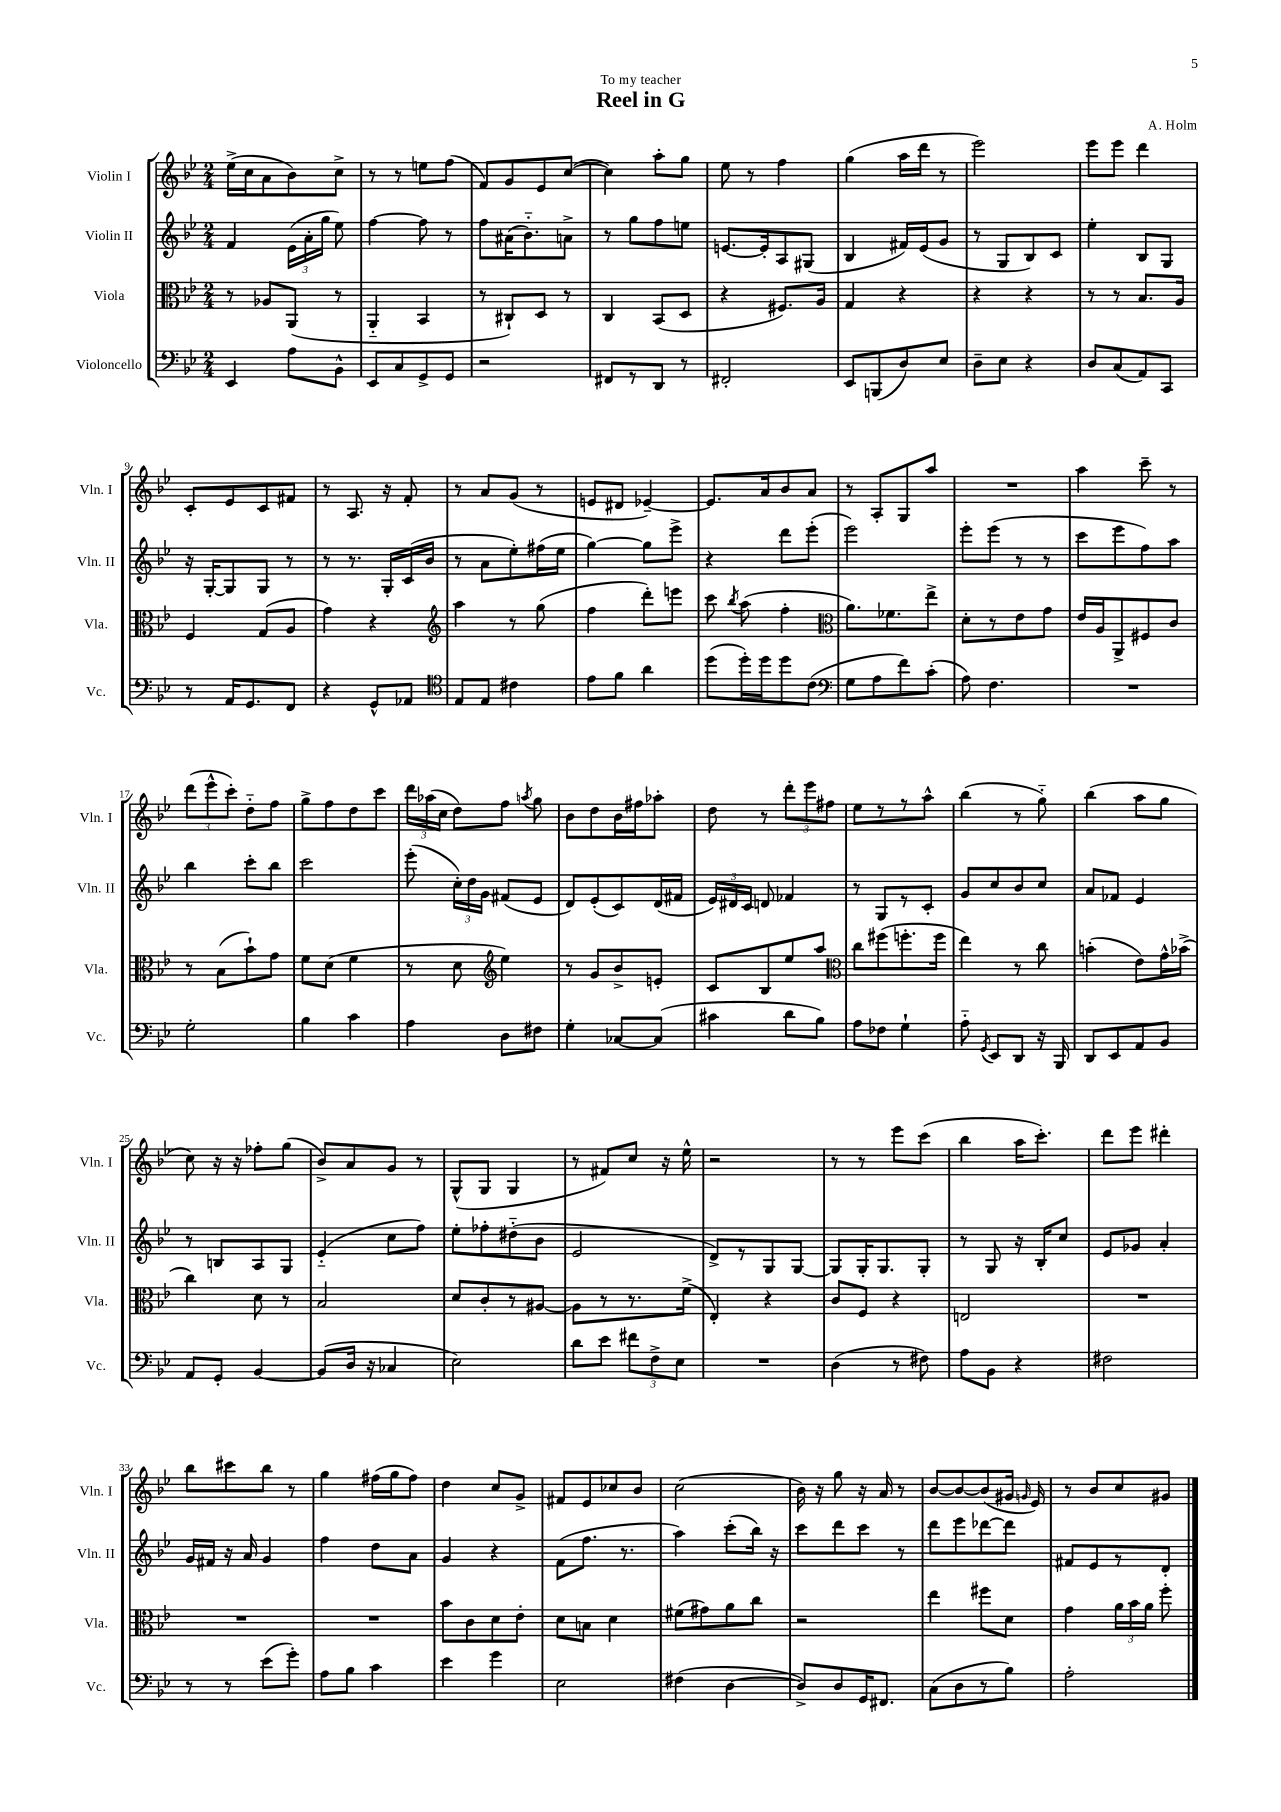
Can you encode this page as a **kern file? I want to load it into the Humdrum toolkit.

**kern	**kern	**kern	**kern
*part4	*part3	*part2	*part1
*staff4	*staff3	*staff2	*staff1
*I"Violoncello	*I"Viola	*I"Violin II	*I"Violin I
*I'Vc.	*I'Vla.	*I'Vln. II	*I'Vln. I
*clefF4	*clefC3	*clefG2	*clefG2
*k[b-e-]	*k[b-e-]	*k[b-e-]	*k[b-e-]
*M2/4	*M2/4	*M2/4	*M2/4
=1	=1	=1	=1
4EE-/	8r	4f/	(16ee-^\LL
.	.	.	16cc\J
.	8A-X/L	.	8a\
8A\L	(8AA/J	(24e-\LL	8b-\)
.	.	24a'\	.
.	.	24gg\JJ	.
8BB-^^\J	8r	8ee-\)	8cc^\J
=2	=2	=2	=2
8EE-/L	4AA/	[4ff\	8r
8C/	.	.	8r
8GG^/	4BB-/	8ff\]	8een\L
8GG/J	.	8r	(8ff\J
=3	=3	=3	=3
2r	8r	8ff\L	8f/L)
.	8C#X`/L)	(16a#X\K	8g/
.	.	8.b-\)	.
.	8D/J	.	8e-/
.	8r	8an^\J	([8cc/J
=4	=4	=4	=4
8FF#X/L	4C/	8r	4cc\])
8r	.	8gg\L	.
8DD/J	(8BB-/L	8ff\	8aa'\L
8r	8D/J	8een\J	8gg\J
=5	=5	=5	=5
2FF#X'/	4r	[8.en/L	8ee-\
.	.	.	8r
.	.	16e'/k]	.
.	8.F#X/L)	8A/	4ff\
.	.	(8G#X/J	.
.	16A/Jk	.	.
=6	=6	=6	=6
8EE-/L	4G/	4B-/	(4gg\
(8BBBn/	.	.	.
8D/)	4r	16f#X/LL)	16aa\LL
.	.	(16e-/J	16ddd\JJ
8E-/J	.	8g/J	8r
=7	=7	=7	=7
8D~\L	4r	8r	2eee-\)
8E-\J	.	8G/L	.
4r	4r	8B-/)	.
.	.	8c/J	.
=8	=8	=8	=8
8D/L	8r	4ee-'\	8eee-\L
(8C/	8r	.	8eee-\J
8AA/)	8.B-/L	8B-/L	4ddd\
8CC/J	.	8G/J	.
.	16A/Jk	.	.
!!LO:LB:g=z
=9	=9	=9	=9
8r	4F/	16r	8c'/L
.	.	[16G'/KL	.
16AA/KL	.	8G/]	8e-/
8.GG/	.	.	.
.	(8G/L	8G/J	8c/
8FF/J	8A/J	8r	8f#X/J
=10	=10	=10	=10
4r	4g\)	8r	8r
.	.	8.r	8.A/
8GG^^/L	4r	.	.
.	.	16G'/LL	16r
8AA-X/J	.	(16c/	8f'/
.	.	16b-/JJ	.
=11	=11	=11	=11
*clefC4	*clefG2	*	*
8E-/L	4aa\	8r	8r
8E-/J	.	8a\L	8a/L
4c#X\	8r	8ee-'\)	(8g/J
.	(8gg\	(16ff#X\L	8r
.	.	16ee-\JJ	.
=12	=12	=12	=12
8e-\L	4ff\	[4gg\)	8en/L
8f\J	.	.	8d#X/J
4a\	8ddd'\L)	8gg\L]	[4e-X~/)
.	8eeen\J	8eee-^\J	.
=13	=13	=13	=13
(8dd\L	8ccc\	4r	8.e-/L]
.	8qbb-/	.	.
16dd'\L)	(8aa\	.	.
16dd\J	.	.	16a/k
8dd\	4ff'\	8ddd\L	8b-/
(8c\J	.	(8eee-'\J	8a/J
=14	=14	=14	=14
*clefF4	*clefC3	*	*
8G\L	8.a\L)	2eee-\)	8r
8A\	.	.	8A'/L
.	8.f-X\	.	.
8f\)	.	.	8G/
(8c'\J	8ee-^\J	.	8aa/J
=15	=15	=15	=15
8A\)	8d'\L	8eee-'\L	2r
4.F\	8r	(8eee-\J	.
.	8e-\	8r	.
.	8g\J	8r	.
=16	=16	=16	=16
2r	16e-/LL	8ccc\L	4aa\
.	16A/J	.	.
.	8AA^/	8eee-\	.
.	8F#X/	8ff\)	8ccc~\
.	8c/J	8aa\J	8r
!!LO:LB:g=z
=17	=17	=17	=17
2G'\	8r	4bb-\	(12ddd\L
.	.	.	12eee-^^\
.	(8B-\L	.	.
.	.	.	12ccc'\J)
.	8b-`\)	8ccc'\L	8dd\L
.	8g\J	8bb-\J	8ff\J
=18	=18	=18	=18
4B-\	8f\L	2ccc\	8gg^\L
.	(8d\J	.	8ff\
4c\	4f\	.	8dd\
.	.	.	8ccc\J
=19	=19	=19	=19
4A\	8r	(8eee-'\	24ddd\LL
.	.	.	(24aa-X\
.	.	.	24cc\JJ
.	8d\	24cc'\LL)	8dd\L)
.	.	24dd\	.
.	.	24g\JJ	.
*	*clefG2	*	*
8D\L	4ee-\)	(8f#X/L	8ff\J
.	.	.	8qaan/
8F#X\J	.	8e-/J	8gg\
=20	=20	=20	=20
4G'\	8r	8d/L)	8b-\L
.	8g/L	(8e-'/	8dd\
[8C-X/L	8b-^/	8c/)	16b-\L
.	.	.	16ff#X\J
(8C-/J]	8en'/J	(16d/L	8aa-X'\J
.	.	16f#X/JJ	.
=21	=21	=21	=21
4c#X\	8c/L	24e-/LL)	8dd\
.	.	24d#X/	.
.	.	24c/JJ	.
.	8B-/	8dn/	8r
8d\L	8ee-/	4f-X/	12ddd'\L
.	.	.	12eee-\
8B-\J)	8aa/J	.	.
.	.	.	12ff#X\J
=22	=22	=22	=22
*	*clefC3	*	*
8A\L	8cc\L	8r	8ee-\L
8F-X\J	(8ff#X\	8G/L	8r
4G`\	8.ffn'\	8r	8r
.	.	8c'/J	8aa^^\J
.	16ff\Jk	.	.
=23	=23	=23	=23
8A\	4ee-\)	8g/L	(4bb-\
8qGG/	.	.	.
8EE-/L	.	8cc/	.
8DD/J	8r	8b-/	8r
16r	8cc\	8cc/J	8gg\)
16BBB-/	.	.	.
=24	=24	=24	=24
8DD/L	(4bn'\	8a/L	(4bb-\
8EE-/	.	8f-X/J	.
8AA/	8e-\L)	4e-/	8aa\L
8BB-/J	16g^^\L	.	8gg\J
.	(16b-X^\JJ	.	.
!!LO:LB:g=z
=25	=25	=25	=25
8AA/L	4cc\)	8r	8cc\)
8GG'/J	.	8Bn/L	16r
.	.	.	16r
[4BB-/	8d\	8A/	8ff-X'\L
.	8r	8G/J	(8gg\J
=26	=26	=26	=26
(8BB-/L]	2B-/	(4e-/	8b-^/L)
16D/Jk	.	.	8a/
16r	.	.	.
4C-X/	.	8cc\L	8g/J
.	.	8ff\J)	8r
=27	=27	=27	=27
2E-\)	8d/L	8ee-'\L	(8G^^/L
.	8c'/	8ff-X'\	8G/J
.	8r	(8dd#X\	4G/
.	[8A#X/J	8b-\J	.
=28	=28	=28	=28
8d\L	8A#\L]	2e-/	8r
8e-\J	8r	.	8f#X/L)
12f#X\L	8.r	.	8cc/J
12F^\	.	.	.
.	.	.	16r
12E-\J	.	.	.
.	(16f^\Jk	.	16ee-^^\
=29	=29	=29	=29
2r	4E-'/)	8d^/L)	2r
.	.	8r	.
.	4r	8G/	.
.	.	[8G/J	.
=30	=30	=30	=30
(4D\	8c/L	8G/L]	8r
.	8F/J	16G'/K	8r
.	.	8.G/	.
8r	4r	.	8eee-\L
8F#X\)	.	8G'/J	(8ccc\J
=31	=31	=31	=31
8A\L	2En/	8r	4bb-\
8BB-\J	.	8G/	.
4r	.	16r	16aa\KL
.	.	16B-'/KL	8.ccc'\J)
.	.	8cc/J	.
=32	=32	=32	=32
2F#X\	2r	8e-/L	8ddd\L
.	.	8g-X/J	8eee-\J
.	.	4a'/	4ddd#X'\
!!LO:LB:g=z
=33	=33	=33	=33
8r	2r	16g/LL	8bb-\L
.	.	16f#X/JJ	.
8r	.	16r	8ccc#X\
.	.	16a/	.
(8e-\L	.	4g/	8bb-\J
8g'\J)	.	.	8r
=34	=34	=34	=34
8A\L	2r	4ff\	4gg\
8B-\J	.	.	.
4c\	.	8dd\L	(16ff#X\LL
.	.	.	16gg\J
.	.	8a\J	8ff#\J)
=35	=35	=35	=35
4e-\	8b-\L	4g/	4dd\
.	8c\	.	.
4g\	8d\	4r	8cc/L
.	8e-'\J	.	8g^/J
=36	=36	=36	=36
2E-\	8d\L	(8f\L	8f#X/L
.	8Bn\J	8.ff\J	8e-/
.	4d\	.	8cc-X/
.	.	8.r	.
.	.	.	8b-/J
=37	=37	=37	=37
(4F#X\	(8f#X\L	4aa\)	(2cc\
.	8g#X\)	.	.
[4D\	8a\	(8ccc'\L	.
.	8cc\J	16bb-\Jk)	.
.	.	16r	.
=38	=38	=38	=38
8D^/L])	2r	8ccc\L	16b-\)
.	.	.	16r
8D/	.	8ddd\	8gg\
16GG/K	.	8ccc\J	16r
8.FF#X/J	.	.	16a/
.	.	8r	8r
=39	=39	=39	=39
(8C\L	4ee-\	8ddd\L	[8b-/L
8D\	.	8eee-\	8b-/_
8r	8ff#X\L	[8ddd-X\	(8b-/]
8B-\J)	8d\J	8ddd-\J]	16g#X/Jk
.	.	.	16qqgn/
.	.	.	16e-/)
=40	=40	=40	=40
2A'\	4g\	8f#X/L	8r
.	.	8e-/	8b-/L
.	24a\LL	8r	8cc/
.	24b-\	.	.
.	24a\JJ	.	.
.	8ff'\	8d'/J	8g#X/J
==	==	==	==
*-	*-	*-	*-
